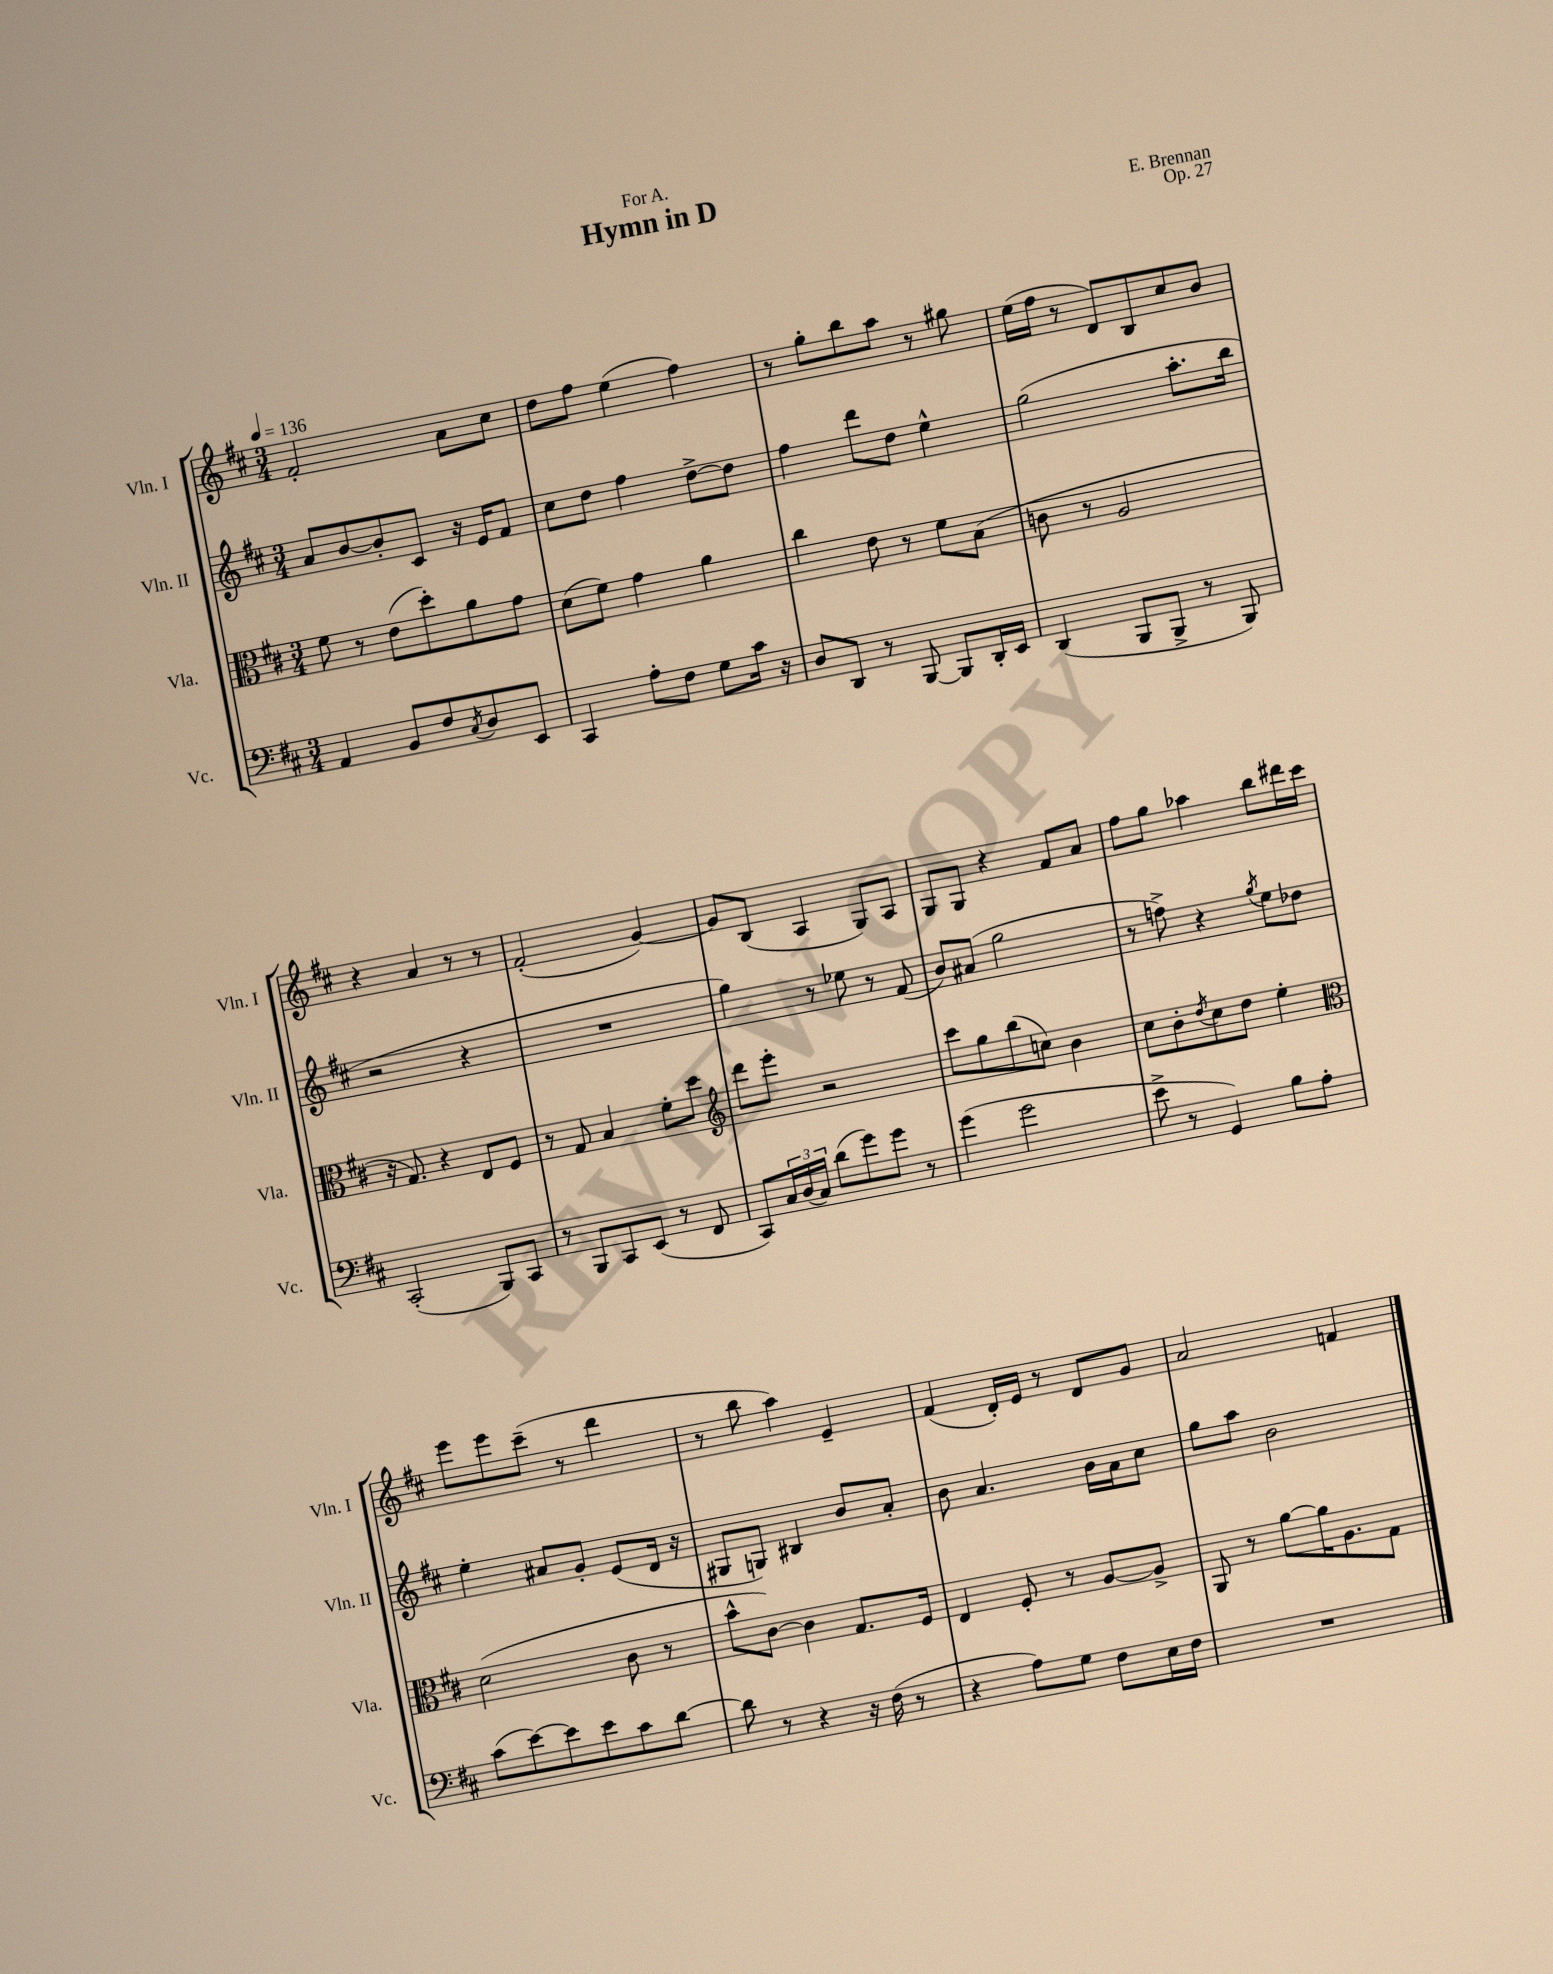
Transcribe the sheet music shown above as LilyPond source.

\header { title = "Hymn in D" composer = "E. Brennan" dedication = "For A." opus = "Op. 27" }
<<
\new StaffGroup <<
\new Staff = "s0" \with { instrumentName = "Vln. I" shortInstrumentName = "Vln. I" } {
    \clef treble \key d \major \numericTimeSignature \time 3/4 \tempo 4 = 136
    fis'2-. a'8 cis''8 |
    d''8 fis''8 e''4( fis''4) |
    r8 g''8-. b''8 a''8 r8 gis''8 |
    e''16( fis''16 r8 d'8) b8 cis''8 b'8 |
    r4 a'4 r8 r8 |
    fis'2-.( g'4~) |
    g'8 b8( a4 g8) a8 |
    g8 g8 r4 fis'8 a'8 |
    fis''8 g''8 aes''4 b''8 dis'''16 cis'''16 |
    e'''8 e'''8 cis'''8--( r8 d'''4 |
    r8 b''8 a''4) e'4-- |
    fis'4( d'16-.) e'16 r8 d'8 g'8 |
    a'2 f'4 \bar "|." |
}
\new Staff = "s1" \with { instrumentName = "Vln. II" shortInstrumentName = "Vln. II" } {
    \clef treble \key d \major \numericTimeSignature \time 3/4
    a'8 b'8~ b'8-. cis'8 r16 e'16 fis'8 |
    cis''8 d''8 fis''4 d''8~-> d''8 |
    fis''4 d'''8 d''8 e''4-^ |
    g''2( a''8.-. b''16 |
    r2 r4 |
    R2. |
    g''4) r8 ees''8 r8 fis'8( |
    b'8) ais'8( g''2 |
    r8 f''8->) r4 \acciaccatura { g''8 } e''8 des''8 |
    e''4-. ais'8 g'8-. e'8( d'16 r16 |
    gis8 g8) bis4 b'8 a'8-. |
    b'8 a'4. b'16 a'16 cis''8 |
    g''8 a''8 b'2 \bar "|." |
}
\new Staff = "s2" \with { instrumentName = "Vla." shortInstrumentName = "Vla." } {
    \clef alto \key d \major \numericTimeSignature \time 3/4
    fis'8 r8 e'8( d''8-.) a'8 g'8 |
    d'8( fis'8) g'4 a'4 |
    cis''4 e'8 r8 fis'8 b8( |
    c'8 r8 a2 |
    r16 g8.) r4 e8 fis8 |
    r8 g8 b4 fis'8-. d''8 |
    \clef treble d'''8 e'''8-. r2 |
    cis'''8 g''8 b''8( c''8) b'4 |
    cis''8 b'8-. \acciaccatura { d''8 } cis''8 d''8 e''4-. |
    \clef alto d'2( cis'8 r8 |
    b'8-^ cis'8~) cis'4 g8. fis16 |
    e4 fis8-. r8 a8~ a8-> |
    a,8 r8 a'8~ a'16 a8. g8 \bar "|." |
}
\new Staff = "s3" \with { instrumentName = "Vc." shortInstrumentName = "Vc." } {
    \clef bass \key d \major \numericTimeSignature \time 3/4
    a,4 b,8 fis8 \acciaccatura { cis8 } d8 e,8 |
    cis,4 a8-. fis8 g8 cis'16 r16 |
    d8 d,8 r8 b,,8~ b,,8 d,16-. e,16 |
    d,4( b,,8 b,,8-> r8 b,,8) |
    cis,2-.( b,,8) cis,8 |
    r8 b,,8 cis,8 e,8( r8 fis,8 |
    cis,8) \tuplet 3/2 { cis16 d16( cis16) } d'8( g'8) g'8 r8 |
    g'4( g'2 |
    e'8-> r8 g,4) b8 a8-. |
    cis'8( e'8~) e'8 e'8 cis'8 d'8~ |
    d'8 r8 r4 r16 fis16( r8 |
    r4 a8) g8 fis8 e16 fis16 |
    R2. \bar "|." |
}
>>
>>
\layout { \context { \Score \remove "Bar_number_engraver" } }
